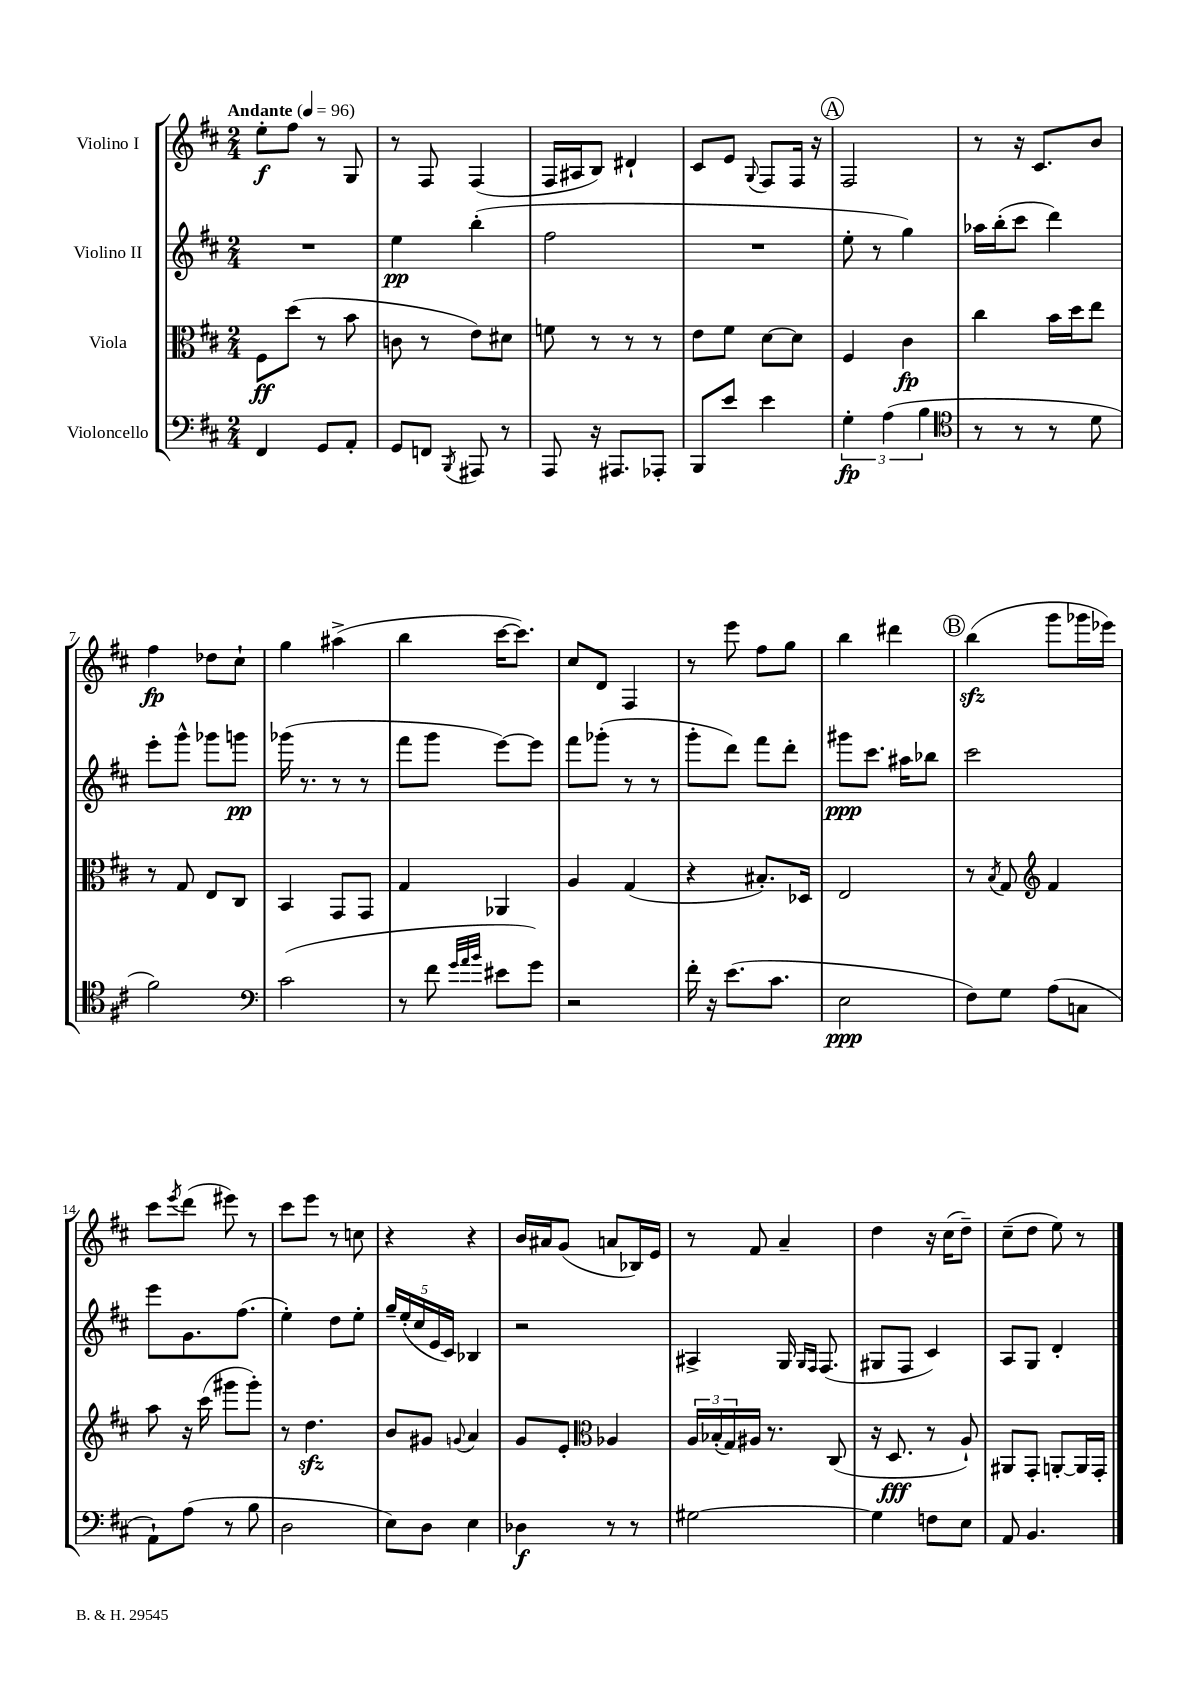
<<
\new StaffGroup <<
\new Staff = "s0" \with { instrumentName = "Violino I" } {
    \clef treble \key d \major \numericTimeSignature \time 2/4 \tempo "Andante" 4 = 96
    e''8-.\f fis''8 r8 g8 |
    r8 fis8 fis4( |
    fis16 ais16 b8) dis'4-! |
    cis'8 e'8 \appoggiatura { g8 } fis8 fis16 r16 |
    \mark \markup { \circle "A" } fis2 |
    r8 r16 cis'8. b'8 |
    fis''4\fp des''8 cis''8-! |
    g''4 ais''4->( |
    b''4 cis'''16~ cis'''8.) |
    cis''8 d'8 fis4 |
    r8 e'''8 fis''8 g''8 |
    b''4 dis'''4 |
    \mark \markup { \circle "B" } b''4\sfz( g'''8 ges'''16 ees'''16) |
    cis'''8 \acciaccatura { e'''8 } d'''8( eis'''8) r8 |
    cis'''8 e'''8 r8 c''8 |
    r4 r4 |
    b'16 ais'16 g'8( a'8 bes16) e'16 |
    r8 fis'8 a'4-- |
    d''4 r16 cis''16( d''8--) |
    cis''8--( d''8 e''8) r8 \bar "|." |
}
\new Staff = "s1" \with { instrumentName = "Violino II" } {
    \clef treble \key d \major \numericTimeSignature \time 2/4
    R2 |
    e''4\pp b''4-.( |
    fis''2 |
    R2 |
    \mark \markup { \circle "A" } e''8-. r8 g''4) |
    aes''16 b''16-.( cis'''8 d'''4) |
    e'''8-. g'''8-^ ges'''8 g'''8\pp |
    ges'''16( r8. r8 r8 |
    fis'''8 g'''8 e'''8~) e'''8 |
    fis'''8 ges'''8-.( r8 r8 |
    g'''8-. d'''8) fis'''8 d'''8-. |
    gis'''8\ppp cis'''8. ais''16 bes''8 |
    \mark \markup { \circle "B" } cis'''2 |
    e'''8 g'8. fis''8.( |
    e''4-.) d''8 e''8-. |
    \tuplet 5/4 { g''16-- e''16-.( cis''16 e'16 cis'16) } bes4 |
    r2 |
    ais4-> g16 \grace { g16 fis16 } fis8.( |
    gis8 fis8 cis'4) |
    a8 g8 d'4-. \bar "|." |
}
\new Staff = "s2" \with { instrumentName = "Viola" } {
    \clef alto \key d \major \numericTimeSignature \time 2/4
    fis8\ff d''8( r8 b'8 |
    c'8 r8 e'8) dis'8 |
    f'8 r8 r8 r8 |
    e'8 fis'8 d'8~ d'8 |
    \mark \markup { \circle "A" } fis4 cis'4\fp |
    cis''4 b'16 d''16 e''8 |
    r8 g8 e8 cis8 |
    b,4 g,8 g,8 |
    g4 aes,4 |
    a4 g4( |
    r4 bis8.-.) des16 |
    e2 |
    \mark \markup { \circle "B" } r8 \acciaccatura { b8 } g8 \clef treble fis'4 |
    a''8 r16 cis'''16( gis'''8 gis'''8-.) |
    r8 d''4.\sfz |
    b'8 gis'8 \appoggiatura { g'8 } a'4 |
    g'8 e'8-. \clef alto aes4 |
    \tuplet 3/2 { a16 bes16-.( g16) } ais16 r8. cis8( |
    r16 d8.\fff r8 a8-!) |
    ais,8 g,8-. a,8~-. a,16 g,16-. \bar "|." |
}
\new Staff = "s3" \with { instrumentName = "Violoncello" } {
    \clef bass \key d \major \numericTimeSignature \time 2/4
    fis,4 g,8 a,8-. |
    g,8 f,8 \acciaccatura { b,,8 } ais,,8 r8 |
    a,,8 r16 ais,,8. aes,,8-. |
    b,,8 e'8 e'4 |
    \mark \markup { \circle "A" } \tuplet 3/2 { g4-.\fp a4( b4 } |
    \clef tenor r8 r8 r8 d'8 |
    fis'2) |
    \clef bass cis'2( |
    r8 fis'8 \grace { g'32 a'32 b'32 } eis'8 g'8) |
    r2 |
    fis'16-. r16 e'8.( cis'8. |
    e2\ppp |
    \mark \markup { \circle "B" } fis8) g8 a8( c8 |
    a,8-!) a8( r8 b8 |
    d2 |
    e8) d8 e4 |
    des4\f r8 r8 |
    gis2~ |
    gis4 f8 e8 |
    a,8 b,4. \bar "|." |
}
>>
>>
